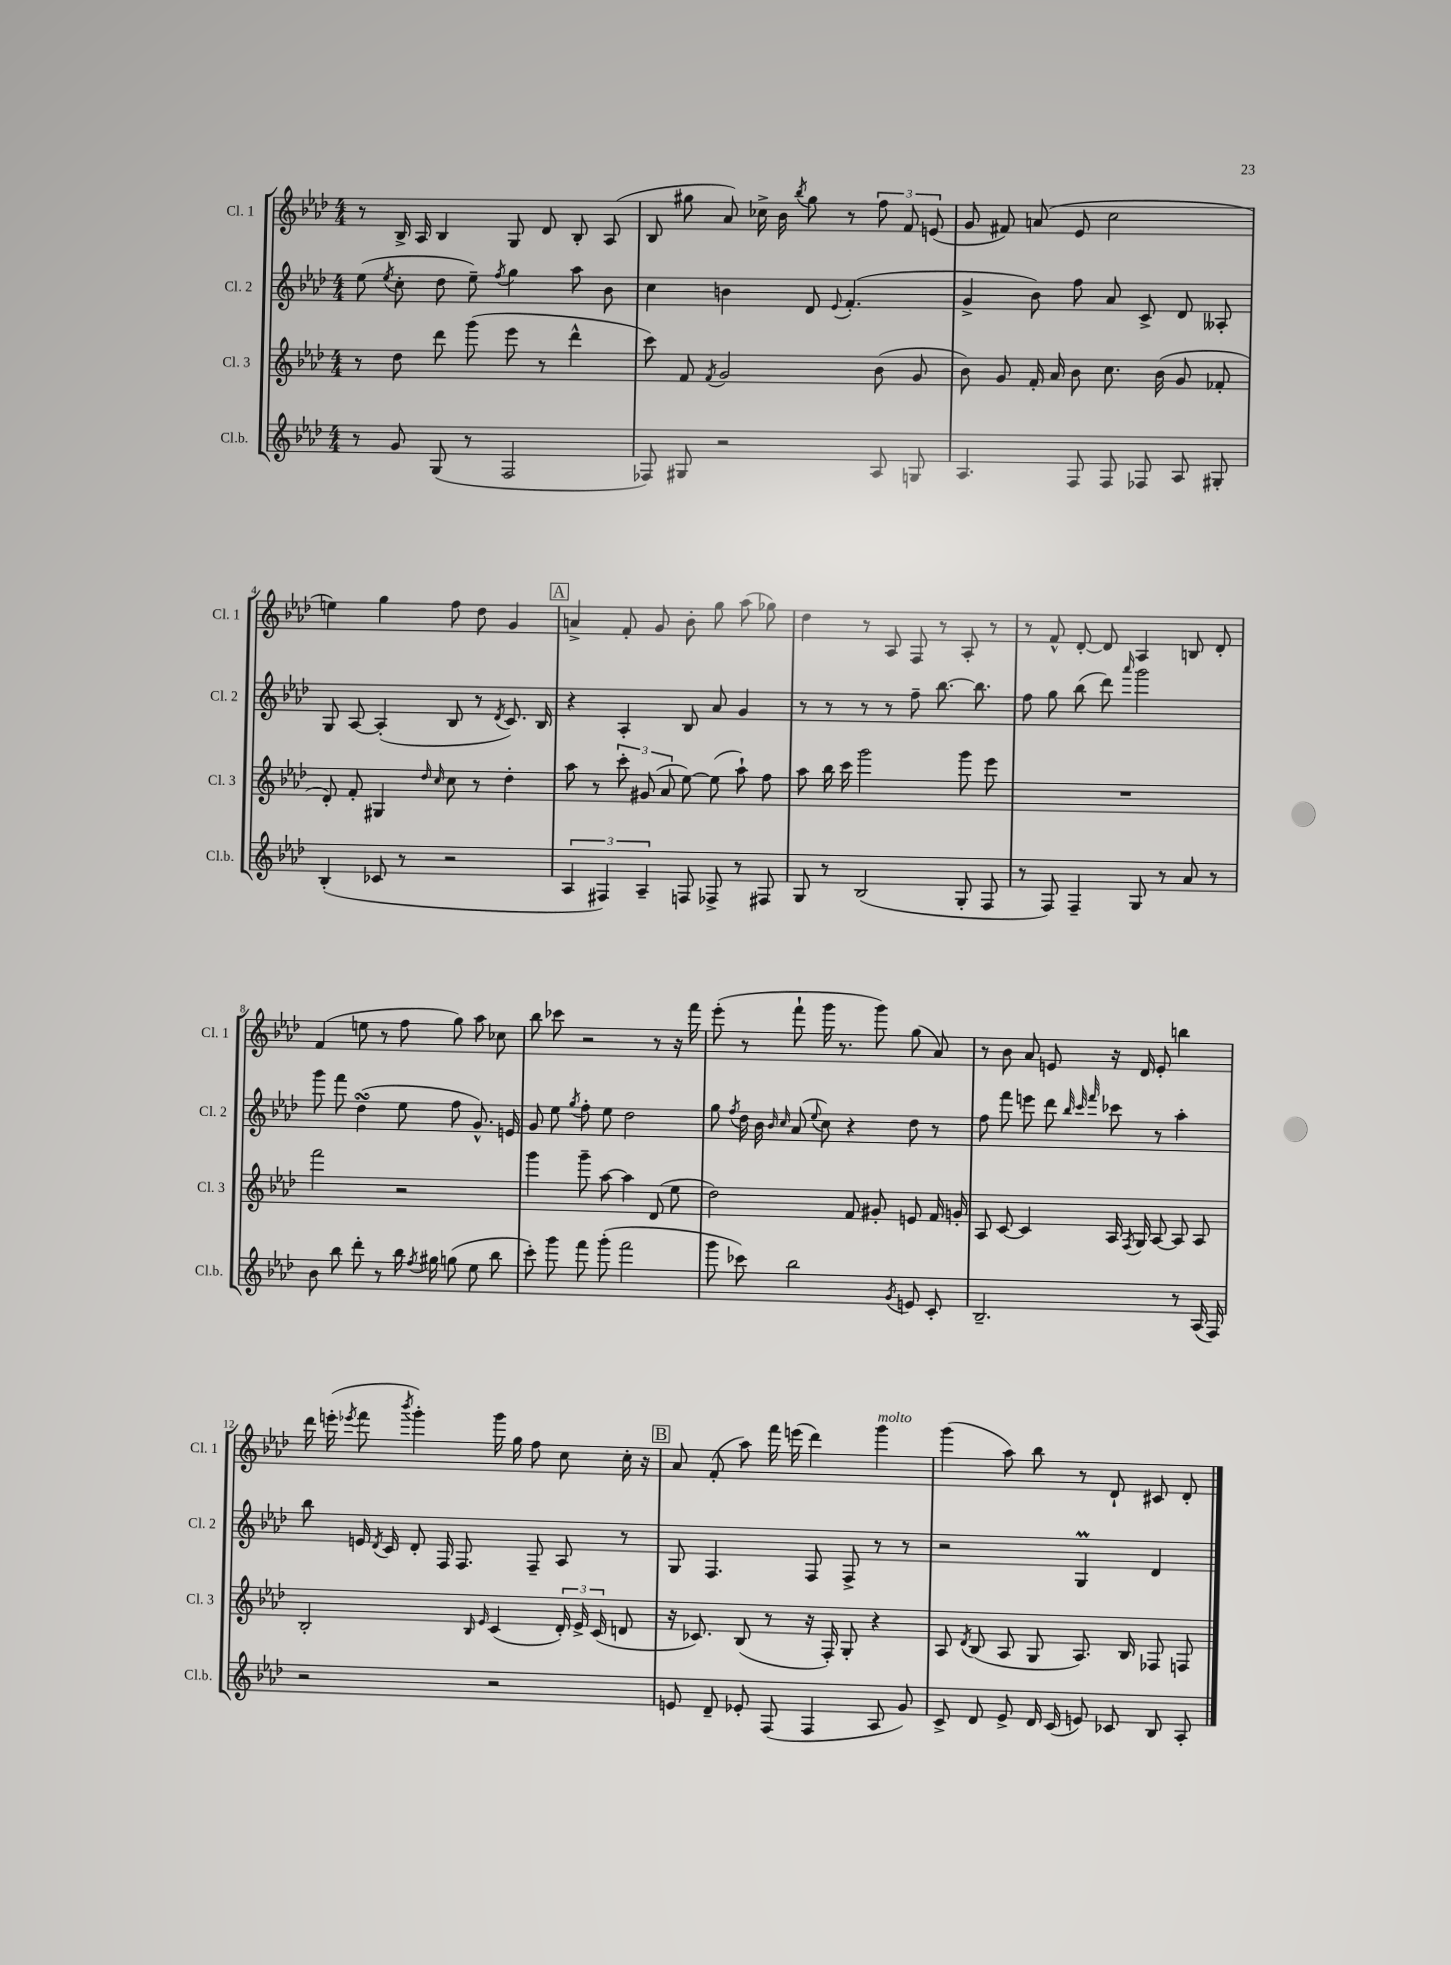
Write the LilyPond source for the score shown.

<<
\new StaffGroup <<
\new Staff = "s0" \with { instrumentName = "Cl. 1" shortInstrumentName = "Cl. 1" } {
    \clef treble \key aes \major \numericTimeSignature \time 4/4
    \autoBeamOff r8 bes16-> aes16 bes4 g8 des'8 bes8-. aes8( |
    bes8 gis''8 aes'8) ces''16-> bes'16 \acciaccatura { bes''8 } gis''8 r8 \tuplet 3/2 { f''8 f'8 e'8( } |
    g'8 fis'8) a'8( ees'8 c''2 |
    e''4) g''4 f''8 des''8 g'4 |
    \mark \markup { \box "A" } a'4-> f'8-. g'8 bes'8-. g''8 aes''8( ges''8) |
    des''4 r8 aes8 f8 r8 aes8-. r8 |
    r8 f'8-^ des'8~-. des'8 aes4 b8 des'8-. |
    f'4( e''8 r8 f''8 g''8) aes''8 ces''8 |
    bes''8 ces'''8 r2 r8 r16 f'''16 |
    ees'''8-.( r8 f'''8-! g'''16 r8. g'''8) g''8( aes'8) |
    r8 bes'8 aes'8 e'8 r16 des'16 e'8-. b''4 |
    des'''16 e'''16-.( \acciaccatura { ees'''8 } f'''8 \acciaccatura { bes'''8 } g'''4-.) g'''16 g''16 f''8 c''8 c''16-. r16 |
    \mark \markup { \box "B" } aes'8 f'8-.( aes''8) f'''16 e'''16( des'''4) g'''4^\markup { \italic "molto" } |
    g'''4( aes''8) bes''8 r8 des'8-! cis'8 des'8-. \bar "|." |
}
\new Staff = "s1" \with { instrumentName = "Cl. 2" shortInstrumentName = "Cl. 2" } {
    \clef treble \key aes \major \numericTimeSignature \time 4/4
    \autoBeamOff ees''8( \acciaccatura { ees''8 } c''8-. des''8 ees''8--) \acciaccatura { f''8 } g''4 aes''8 bes'8 |
    c''4 b'4 des'8 \appoggiatura { ees'8 } f'4.-.( |
    g'4-> bes'8) f''8 aes'8 c'8-> des'8 aeses8-. |
    g8 aes8~ aes4-.( bes8 r8 \acciaccatura { des'8 } c'8.) bes16 |
    \mark \markup { \box "A" } r4 aes4-. bes8 aes'8 g'4 |
    r8 r8 r8 r8 f''8-- bes''8.~ bes''8. |
    f''8 g''8 bes''8( des'''8) \grace { aes'''16 } g'''2 |
    g'''8 f'''8 des''4\turn( ees''8 f''8 g'8.-^) e'16 |
    g'8 ees''8 \acciaccatura { g''8 } f''8-. ees''8 des''2 |
    g''8 \acciaccatura { f''8 } des''16 bes'16 \grace { bes'16 c''16 } aes'8( \appoggiatura { ees''8 } c''8) r4 des''8 r8 |
    f''8 f'''8 e'''8 des'''8 \grace { bes''32 c'''32 f'''32 } ces'''8 r8 aes''4-. |
    bes''8 e'16 \acciaccatura { des'8 } c'16 des'8-. f16 f8. f8-- aes8 r8 |
    \mark \markup { \box "B" } g8 f4. f8 f8-> r8 r8 |
    r2 g4\prall des'4 \bar "|." |
}
\new Staff = "s2" \with { instrumentName = "Cl. 3" shortInstrumentName = "Cl. 3" } {
    \clef treble \key aes \major \numericTimeSignature \time 4/4
    \autoBeamOff r8 des''8 des'''8 g'''8( ees'''8 r8 des'''4-^ |
    c'''8) f'8 \acciaccatura { f'8 } g'2 bes'8( g'8 |
    bes'8) g'8 f'16-. aes'16 bes'8 c''8. bes'16( g'8 fes'8-. |
    des'8-.) f'8-. gis4 \grace { des''16 c''16 } c''8 r8 des''4-. |
    \mark \markup { \box "A" } aes''8 r8 \tuplet 3/2 { c'''8-. gis'8( aes'8 } ees''8~) ees''8( aes''8-!) f''8 |
    aes''8 bes''16 c'''16 g'''2 g'''8 ees'''8 |
    R1 |
    f'''2 r2 |
    g'''4 g'''8-- aes''8~ aes''4 des'8( ees''8 |
    des''2) f'8 gis'8-. e'8 f'16 g'16-. |
    aes8 c'8~ c'4 aes16 \acciaccatura { f8 } g16 aes8~ aes8 aes8 |
    bes2-. \grace { bes16 ees'16 } c'4( \tuplet 3/2 { des'16-.) ees'16-> c'16( } d'8 |
    \mark \markup { \box "B" } r16 ces'8.) bes8( r8 r16 f16-.) g8-. r4 |
    aes8 \acciaccatura { des'8 } bes8( aes8 g8 aes8.) bes16 fes8 f8 \bar "|." |
}
\new Staff = "s3" \with { instrumentName = "Cl.b." shortInstrumentName = "Cl.b." } {
    \clef treble \key aes \major \numericTimeSignature \time 4/4
    \autoBeamOff r8 g'8 g8( r8 f2 |
    fes8) gis8 r2 aes8 g8 |
    aes4. f8 f8 fes8 aes8 gis8-. |
    bes4-.( ces'8 r8 r2 |
    \mark \markup { \box "A" } \tuplet 3/2 { aes4 fis4) aes4-- } f8 fes8-> r8 fis8 |
    g8 r8 bes2( g8-. f8 |
    r8 f8) f4-- g8 r8 aes'8 r8 |
    bes'8 bes''8 des'''8-. r8 bes''16 \acciaccatura { f''8 } gis''16 g''8( ees''8 bes''8 |
    c'''8-.) g'''8 f'''8 g'''8-.( f'''2 |
    g'''8 ces'''8) bes''2 \acciaccatura { g'8 } e'8 c'8-. |
    bes2.-- r8 aes16( f16) |
    r2 r2 |
    \mark \markup { \box "B" } e'8 des'8-- ees'8-. f8( f4 aes8 g'8) |
    c'8-> des'8 ees'8-> des'16 c'16( e'8) ces'8 bes8 aes8-. \bar "|." |
}
>>
>>
